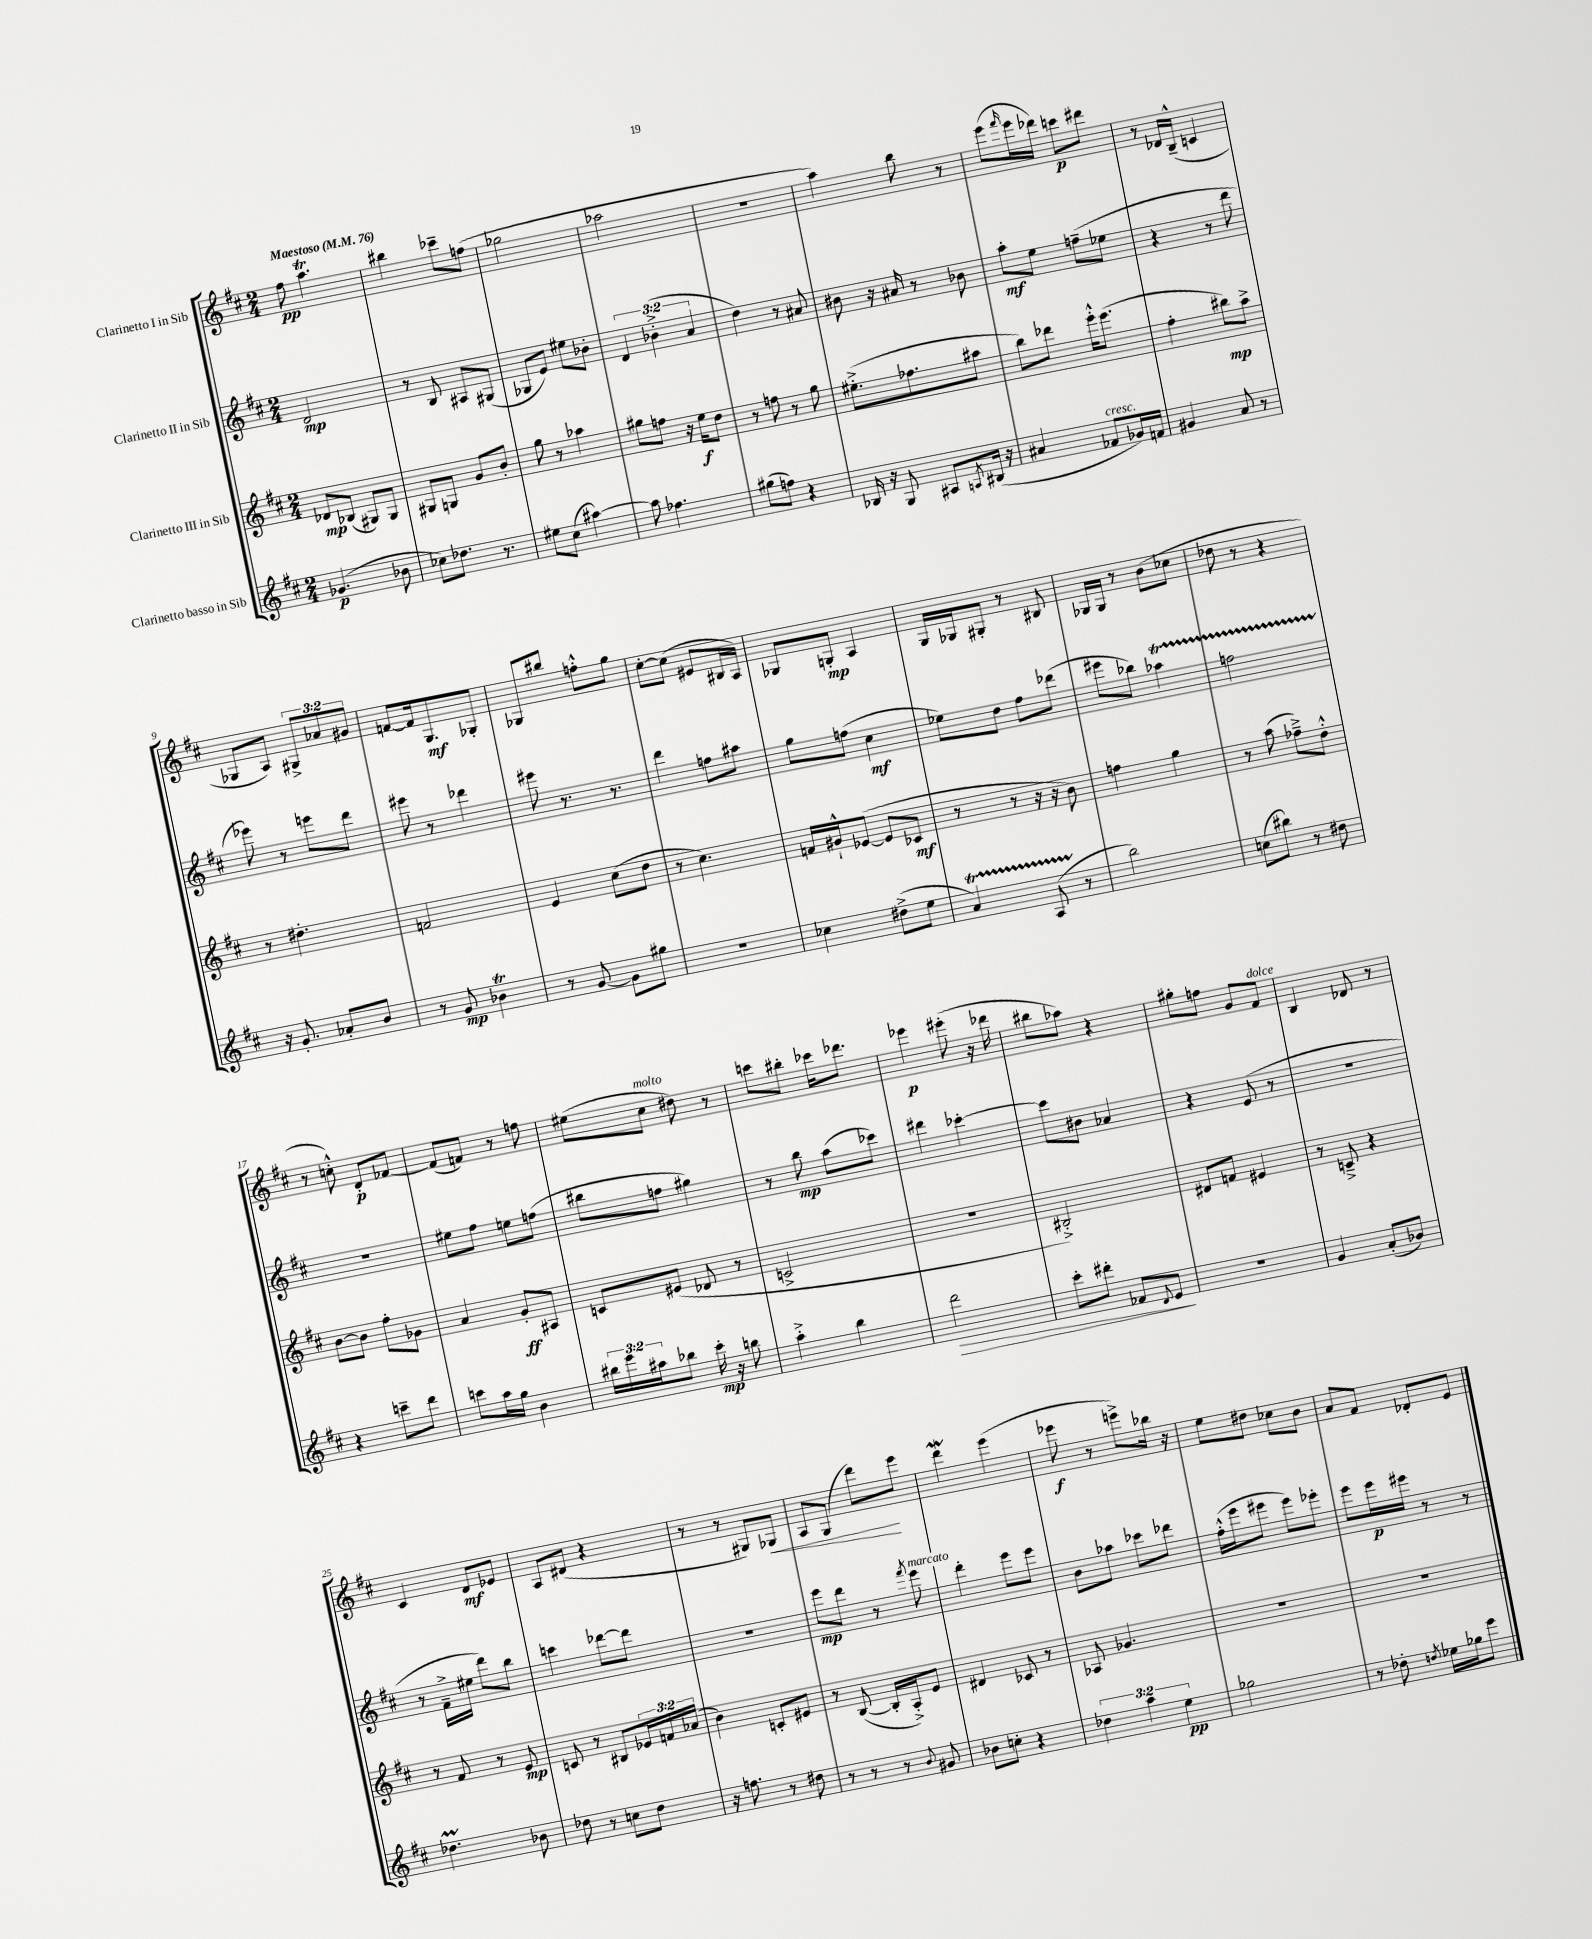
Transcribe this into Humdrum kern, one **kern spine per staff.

**kern	**kern	**kern	**kern
*staff4	*staff3	*staff2	*staff1
*clefG2	*clefG2	*clefG2	*clefG2
*k[f#c#]	*k[f#c#]	*k[f#c#]	*k[f#c#]
*M2/4	*M2/4	*M2/4	*M2/4
*MM76	*MM76	*MM76	*MM76
(4.g-	8d-	2d	8ff#
.	(8B-	.	4.aa
.	8G#)	.	.
8b-	8G#	.	.
=	=	=	=
8cc-)	8G#	8r	4bb#
8.dd-	8G	8B	.
.	8g	8A#	8ccc-~
8.r	.	.	.
.	8b'	(8G#	(8ff
=	=	=	=
8ee#	8gg	8G-	2gg-
(8cc#	8r	8e)	.
[4aa#)	4aa-	8ee#	.
.	.	8b-'	.
=	=	=	=
8aa#]	8gg#	6d	2aa-
4.ff-	8ff	.	.
.	.	(6b-'^	.
.	16r	.	.
.	16ee	.	.
.	.	6a	.
.	8dd	.	.
=	=	=	=
(8gg#	8r	4dd)	2r
8ff)	8ff	.	.
4r	8r	8r	.
.	8gg	8a#	.
=	=	=	=
16B-	(8.ee#'^	8b#	4aa)
16r	.	.	.
8G	.	16r	.
.	8.ff-	16a#	.
8A#	.	8r	8bb
8qA	.	.	.
(16B#	8aa#	8b-	8r
16r	.	.	.
=	=	=	=
4a#	8bb)	8aa'	(8eee
.	.	.	16qqfff#
.	8ddd-	8ee	16eee
.	.	.	16ddd-)
8f-	16eee'^^	(8ff~	8ccc
.	(8.eee	.	.
16g-)	.	8ee-	8ddd#
16f	.	.	.
=	=	=	=
4g#	4ff#'	4r	8r
.	.	.	16d-
.	.	.	(16B~^^
8a	8bb#)	8r	4c
8r	8aa^	8ddd	.
=	=	=	=
16r	8r	8eee-)	8G-
8.g'	.	.	.
.	4.dd#'	8r	8A)
8a-'	.	8eee	12G#^
.	.	.	12a-
8b	.	8ddd	.
.	.	.	12g#
=	=	=	=
8r	2f	8eee#	[8f
8g	.	8r	16f]
.	.	.	8.G
4b-	.	4ddd-	.
.	.	.	8G-'
=	=	=	=
8r	4e	8eee#	8G-
[8g	.	8.r	8bb#
8g]	(8cc#	.	8ff'^^
.	.	8.r	.
8gg#	8dd	.	8gg
=	=	=	=
2r	8r	4ddd	[8cc#'
.	4.cc#)	.	(8cc#]
.	.	8ff	8e#
.	.	8aa#	16B#
.	.	.	16A)
=	=	=	=
4cc-	16f	8gg	8G-
.	16g#`^^	.	.
.	([8e-	(8ff	8G'
(8dd#^	8e-]	4cc#	4A
8ee	8c-	.	.
=	=	=	=
4a)	8r	8ee-)	16G
.	.	.	16G-
.	8r	8dd	8G#'
(8A	16r	8ff#	8r
.	16r	.	.
8r	8b)	(8ddd-	8B#
=	=	=	=
2bb)	4ff	8eee#	16G-
.	.	.	16G-
.	.	8bb-)	8r
.	4gg	4aa-	(8b
.	.	.	8cc-
=	=	=	=
(8cc	8r	2ff	8dd-
8bb#)	(8aa	.	8r
8r	8ff-~^)	.	4r
8dd#	8dd'^^	.	.
=	=	=	=
4r	[8b	2r	8r
.	8b]	.	8cc'^^)
8ccc~	8ff#'	.	8d'
8ddd	8g-	.	[8f-
=	=	=	=
8ccc	4a	8ee#	(8f-]
16aa	.	8ff#	8f)
16gg	.	.	.
4b	8g'	8ee	8r
.	8A#	(8ff	8ff
=	=	=	=
24bb#	8c	8bb#	(8ee#
24eee	.	.	.
24aa#	.	.	.
8bb-	(8e#	8ff	8cc#
16ccc#'	8d-	4gg#)	8dd#)
16r	.	.	.
8bb	8r	.	8r
=	=	=	=
4aa'^	2c^	8r	8ccc
.	.	8bb	8bb#'
4bb	.	(8aa	16ccc-
.	.	.	8.ddd-
.	.	8ccc-)	.
=	=	=	=
2ddd	2r	4ddd#	4eee-
.	.	[4ccc-'	(8eee#'
.	.	.	16r
.	.	.	16ddd-
=	=	=	=
8ccc#'	2B#'^)	8ccc-]	8bb#
8ddd#'	.	8b#	8aa-)
8f-	.	4a-	4r
8qqd	.	.	.
8e	.	.	.
=	=	=	=
2r	8d#	4r	8gg#'
.	8f	.	8ff
.	4e#	(8e	8g
.	.	8r	8f#
=	=	=	=
4g	8r	2r	4B
.	8c~^	.	.
(8a'	4r	.	8d-
8b-)	.	.	8r
=	=	=	=
4.dd-	8r	8r	4c#
.	8f#	16f#~^	.
.	.	16ee#	.
.	8r	8ddd)	8d
8b-	8e	8bb	8e-
=	=	=	=
8dd-	8c	4ccc	8A
8r	8r	.	(8d#
8cc	8B#	[8ddd-	4r
8dd-	24e-	8ddd-]	.
.	24f	.	.
.	(24a-	.	.
=	=	=	=
16r	4b)	2r	8r
8.ff	.	.	.
.	.	.	8r
8r	8c'	.	8G#)
8dd#	8e#	.	8G-
=	=	=	=
8r	8r	8eee	8A
8r	([8B	8ddd	(8G
8r	16B']	8r	8ddd)
.	16A'^)	.	.
8qqb	.	8qfff#	.
8g#	8e	8eee	8eee
=	=	=	=
8b-	4d#	4ddd'	4ddd
8cc'	.	.	.
4r	8c-	8eee	(4eee
.	8r	8eee	.
=	=	=	=
6dd-	8A-	8b	8eee-
.	4.g-	8aa-	8r
6aa	.	.	.
.	.	8ccc-	8eee^)
6ee	.	.	.
.	.	8ddd-	16bb-
.	.	.	16r
=	=	=	=
2gg-	2r	(16ff#'^^	8ee
.	.	16eee	.
.	.	8eee#	8dd#
.	.	8eee#)	8cc-
.	.	8eee-'	8b
=	=	=	=
8r	2r	8eee	8a
8dd-'	.	16eee	8f#
.	.	16eee#	.
8qdd	.	.	.
16ee-	.	8r	8d-'
16gg-	.	.	.
8eee	.	8r	8e
==	==	==	==
*-	*-	*-	*-
